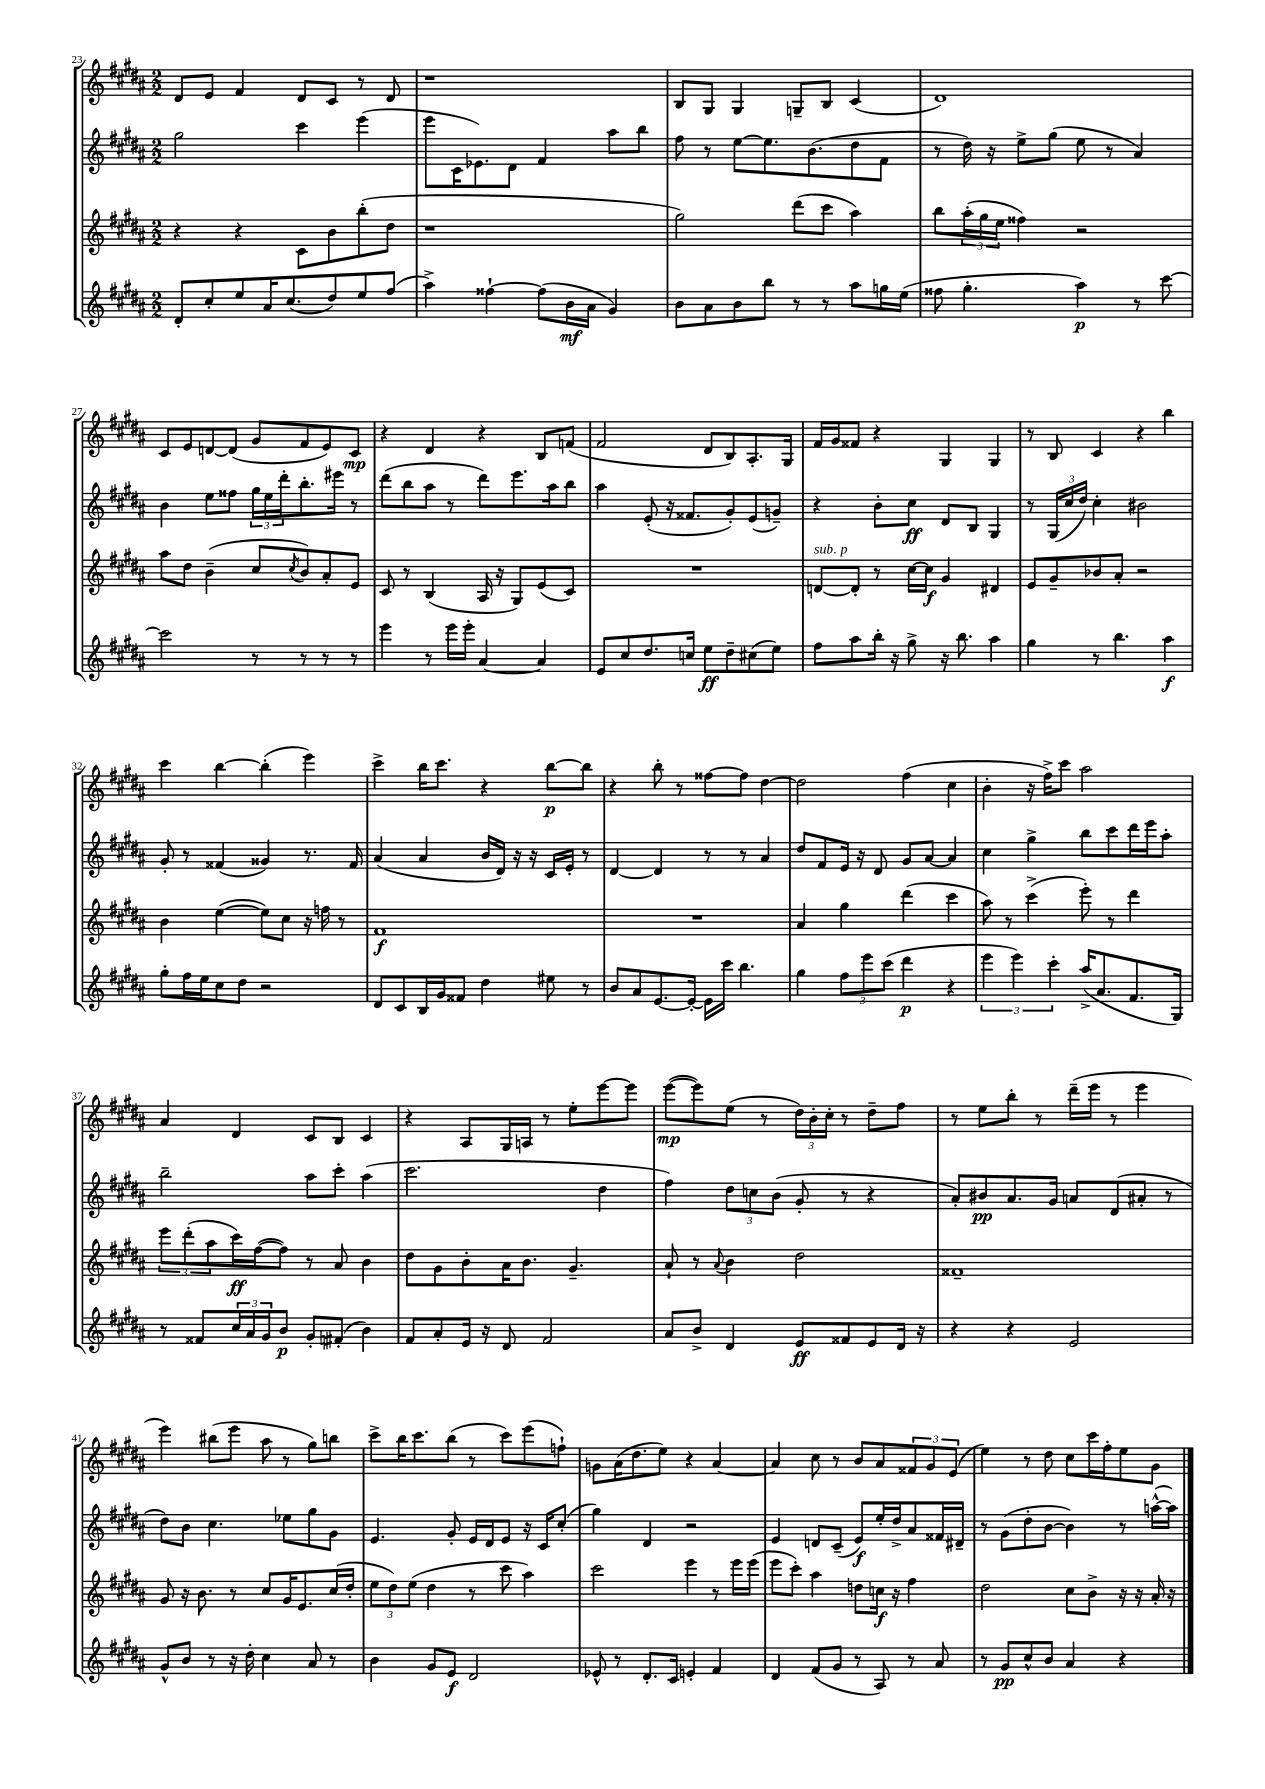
<<
\new StaffGroup <<
\new Staff = "s0" {
    \clef treble \key b \major \numericTimeSignature \time 2/2
    dis'8 e'8 fis'4 dis'8 cis'8 r8 dis'8 |
    r1 |
    b8 gis8 gis4 g8-- b8 cis'4( |
    dis'1) |
    cis'8 e'8 d'8~ d'8( gis'8 fis'8 e'8) cis'8\mp |
    r4 dis'4 r4 b8 f'8( |
    fis'2 dis'8 b8) ais8.-. gis16 |
    fis'16 gis'16 fisis'8 r4 gis4 gis4 |
    r8 b8 cis'4 r4 b''4 |
    cis'''4 b''4~ b''4-.( e'''4) |
    cis'''4-> b''16 cis'''8. r4 b''8~\p b''8 |
    r4 b''8-. r8 fisis''8~ fisis''8 dis''4~ |
    dis''2 fis''4( cis''4 |
    b'4-. r16 fis''16->) cis'''8 ais''2 |
    ais'4 dis'4 cis'8 b8 cis'4 |
    r4 ais8 gis16 a16 r8 e''8-. e'''8~ e'''8 |
    e'''8~\mp( e'''8) e''8( r8 \tuplet 3/2 { dis''16) b'16-. cis''16-. } r8 dis''8-- fis''8 |
    r8 e''8 b''8-. r8 dis'''16--( e'''16 r8 e'''4 |
    e'''4) bis''8( e'''8 ais''8 r8 gis''8) b''8 |
    cis'''8-> b''16 cis'''8. b''8( r8 cis'''8) e'''8( f''8-!) |
    g'8 ais'16( dis''8. e''8) r4 ais'4~ |
    ais'4 cis''8 r8 b'8 ais'8 \tuplet 3/2 { fisis'8 gis'8 e'8( } |
    e''4) r8 dis''8 cis''8 cis'''16 fis''16-. e''8 gis'8 \bar "|." |
}
\new Staff = "s1" {
    \clef treble \key b \major \numericTimeSignature \time 2/2
    gis''2 cis'''4 e'''4( |
    e'''8 cis'16 ees'8.) dis'8 fis'4 ais''8 b''8 |
    fis''8 r8 e''8~ e''8. b'8.( dis''8 fis'8 |
    r8 dis''16) r16 e''8-> gis''8( e''8 r8 ais'4) |
    b'4 e''8 fisis''8 \tuplet 3/2 { gis''16 e''16 dis'''16-. } b''8.-. eis'''16 r8 |
    dis'''8( b''8 ais''8 r8 dis'''8) e'''8. ais''16 b''8 |
    ais''4 e'8-.( r16 fisis'8. gis'8-.) e'8( g'8--) |
    r4 b'8-. cis''8\ff dis'8 b8 gis4 |
    r8 \tuplet 3/2 { gis16( cis''16 dis''16) } cis''4-. bis'2 |
    gis'8-. r8 fisis'4( gisis'4) r8. fisis'16 |
    ais'4( ais'4 b'16 dis'16) r16 r16 cis'16 e'16-. r8 |
    dis'4~ dis'4 r8 r8 ais'4 |
    dis''8 fis'8 e'16 r16 dis'8 gis'8 ais'8~ ais'4 |
    cis''4 gis''4-> b''8 cis'''8 dis'''16 e'''16 ais''8-. |
    b''2-- ais''8 cis'''8-. ais''4( |
    cis'''2. dis''4 |
    fis''4) \tuplet 3/2 { dis''8 c''8 b'8( } gis'8-. r8 r4 |
    ais'8-.) bis'8\pp ais'8. gis'16 a'8 dis'8( ais'8-. r8 |
    dis''8) b'8 cis''4. ees''8 gis''8 gis'8 |
    e'4. gis'8-. e'16 dis'16 e'8 r16 cis'16 cis''8-.( |
    gis''4) dis'4 r2 |
    e'4 d'8 cis'8--( e'8\f) e''16-. dis''16-> ais'8 fisis'16 dis'16-- |
    r8 gis'8( dis''8-. b'8~ b'4) r8 a''16~-^( a''16) \bar "|." |
}
\new Staff = "s2" {
    \clef treble \key b \major \numericTimeSignature \time 2/2
    r4 r4 cis'8 b'8 b''8-.( dis''8 |
    r1 |
    gis''2) dis'''8( cis'''8 ais''4) |
    b''8 \tuplet 3/2 { ais''16-.( gis''16 e''16 } fisis''4) r2 |
    ais''8 dis''8 b'4--( cis''8 \acciaccatura { cis''8 } b'8) ais'8-. e'8 |
    cis'8 r8 b4( ais16 r16 gis8) e'8( cis'8) |
    R1 |
    d'8~^\markup { \italic "sub. p" } d'8-. r8 cis''16~ cis''16\f gis'4 dis'4 |
    e'8 gis'8-- bes'8 ais'8-. r2 |
    b'4 e''4~( e''8) cis''8 r16 f''16 r8 |
    fis'1\f |
    R1 |
    ais'4 gis''4 dis'''4( cis'''4 |
    ais''8) r8 cis'''4->( e'''8-.) r8 dis'''4 |
    \tuplet 3/2 { e'''8 dis'''8-.( ais''8 } cis'''16\ff) fis''16~( fis''8) r8 ais'8 b'4 |
    dis''8 gis'8 b'8-. ais'16 b'8. gis'4.-- |
    ais'8-! r8 \appoggiatura { ais'8 } b'4 dis''2 |
    fisis'1-- |
    gis'8 r16 b'8. r8 cis''8 gis'16 e'8. cis''16( dis''16-. |
    \tuplet 3/2 { e''8 dis''8) e''8( } dis''4 r8 cis'''8 ais''4) |
    cis'''2 e'''4 r8 e'''16 e'''16( |
    e'''8 cis'''8-.) ais''4 d''8 c''16\f r16 fis''4 |
    dis''2 cis''8 b'8-> r16 r16 ais'16-. r16 \bar "|." |
}
\new Staff = "s3" {
    \clef treble \key b \major \numericTimeSignature \time 2/2
    dis'8-. cis''8-. e''8 ais'16 cis''8.( dis''8) e''8 fis''8( |
    ais''4->) fisis''4~-! fisis''8( b'16\mf ais'16 gis'4) |
    b'8 ais'8 b'8 b''8 r8 r8 ais''8 g''16 e''16( |
    fisis''8 gis''4.-. ais''4\p) r8 cis'''8~ |
    cis'''2 r8 r8 r8 r8 |
    e'''4 r8 e'''16 e'''16-. ais'4~ ais'4 |
    e'8 cis''8 dis''8. c''16 e''8\ff dis''8-- cis''8( e''8) |
    fis''8 ais''8 b''16-. r16 gis''8-> r16 b''8. ais''4 |
    gis''4 r8 b''4. ais''4\f |
    gis''8-. fis''16 e''16 cis''8 dis''8 r2 |
    dis'8 cis'8 b16 gis'16 fisis'8 dis''4 eis''8 r8 |
    b'8 ais'8 e'8.~ e'16~-. e'16 cis'''16 b''4. |
    gis''4 \tuplet 3/2 { fis''8 e'''8 cis'''8( } dis'''4\p r4 |
    \tuplet 3/2 { e'''4 e'''4) cis'''4-. } ais''16->( ais'8. fis'8. gis16) |
    r8 fisis'8 \tuplet 3/2 { cis''16 ais'16 gis'16 } b'8\p gis'8-. fis'8-.( b'4) |
    fis'8 ais'8-. e'16 r16 dis'8 fis'2 |
    ais'8 b'8-> dis'4 e'8\ff fisis'8 e'8 dis'16 r16 |
    r4 r4 e'2 |
    gis'8-^ b'8 r8 r16 dis''16-. cis''4 ais'8 r8 |
    b'4 gis'8 e'8\f dis'2 |
    ees'8-^ r8 dis'8.-. cis'16 e'4-. fis'4 |
    dis'4 fis'8( gis'8 r8 ais8) r8 ais'8 |
    r8 gis'8\pp cis''8-^ b'8 ais'4 r4 \bar "|." |
}
>>
>>
\layout { \context { \Score currentBarNumber = #23 } }
